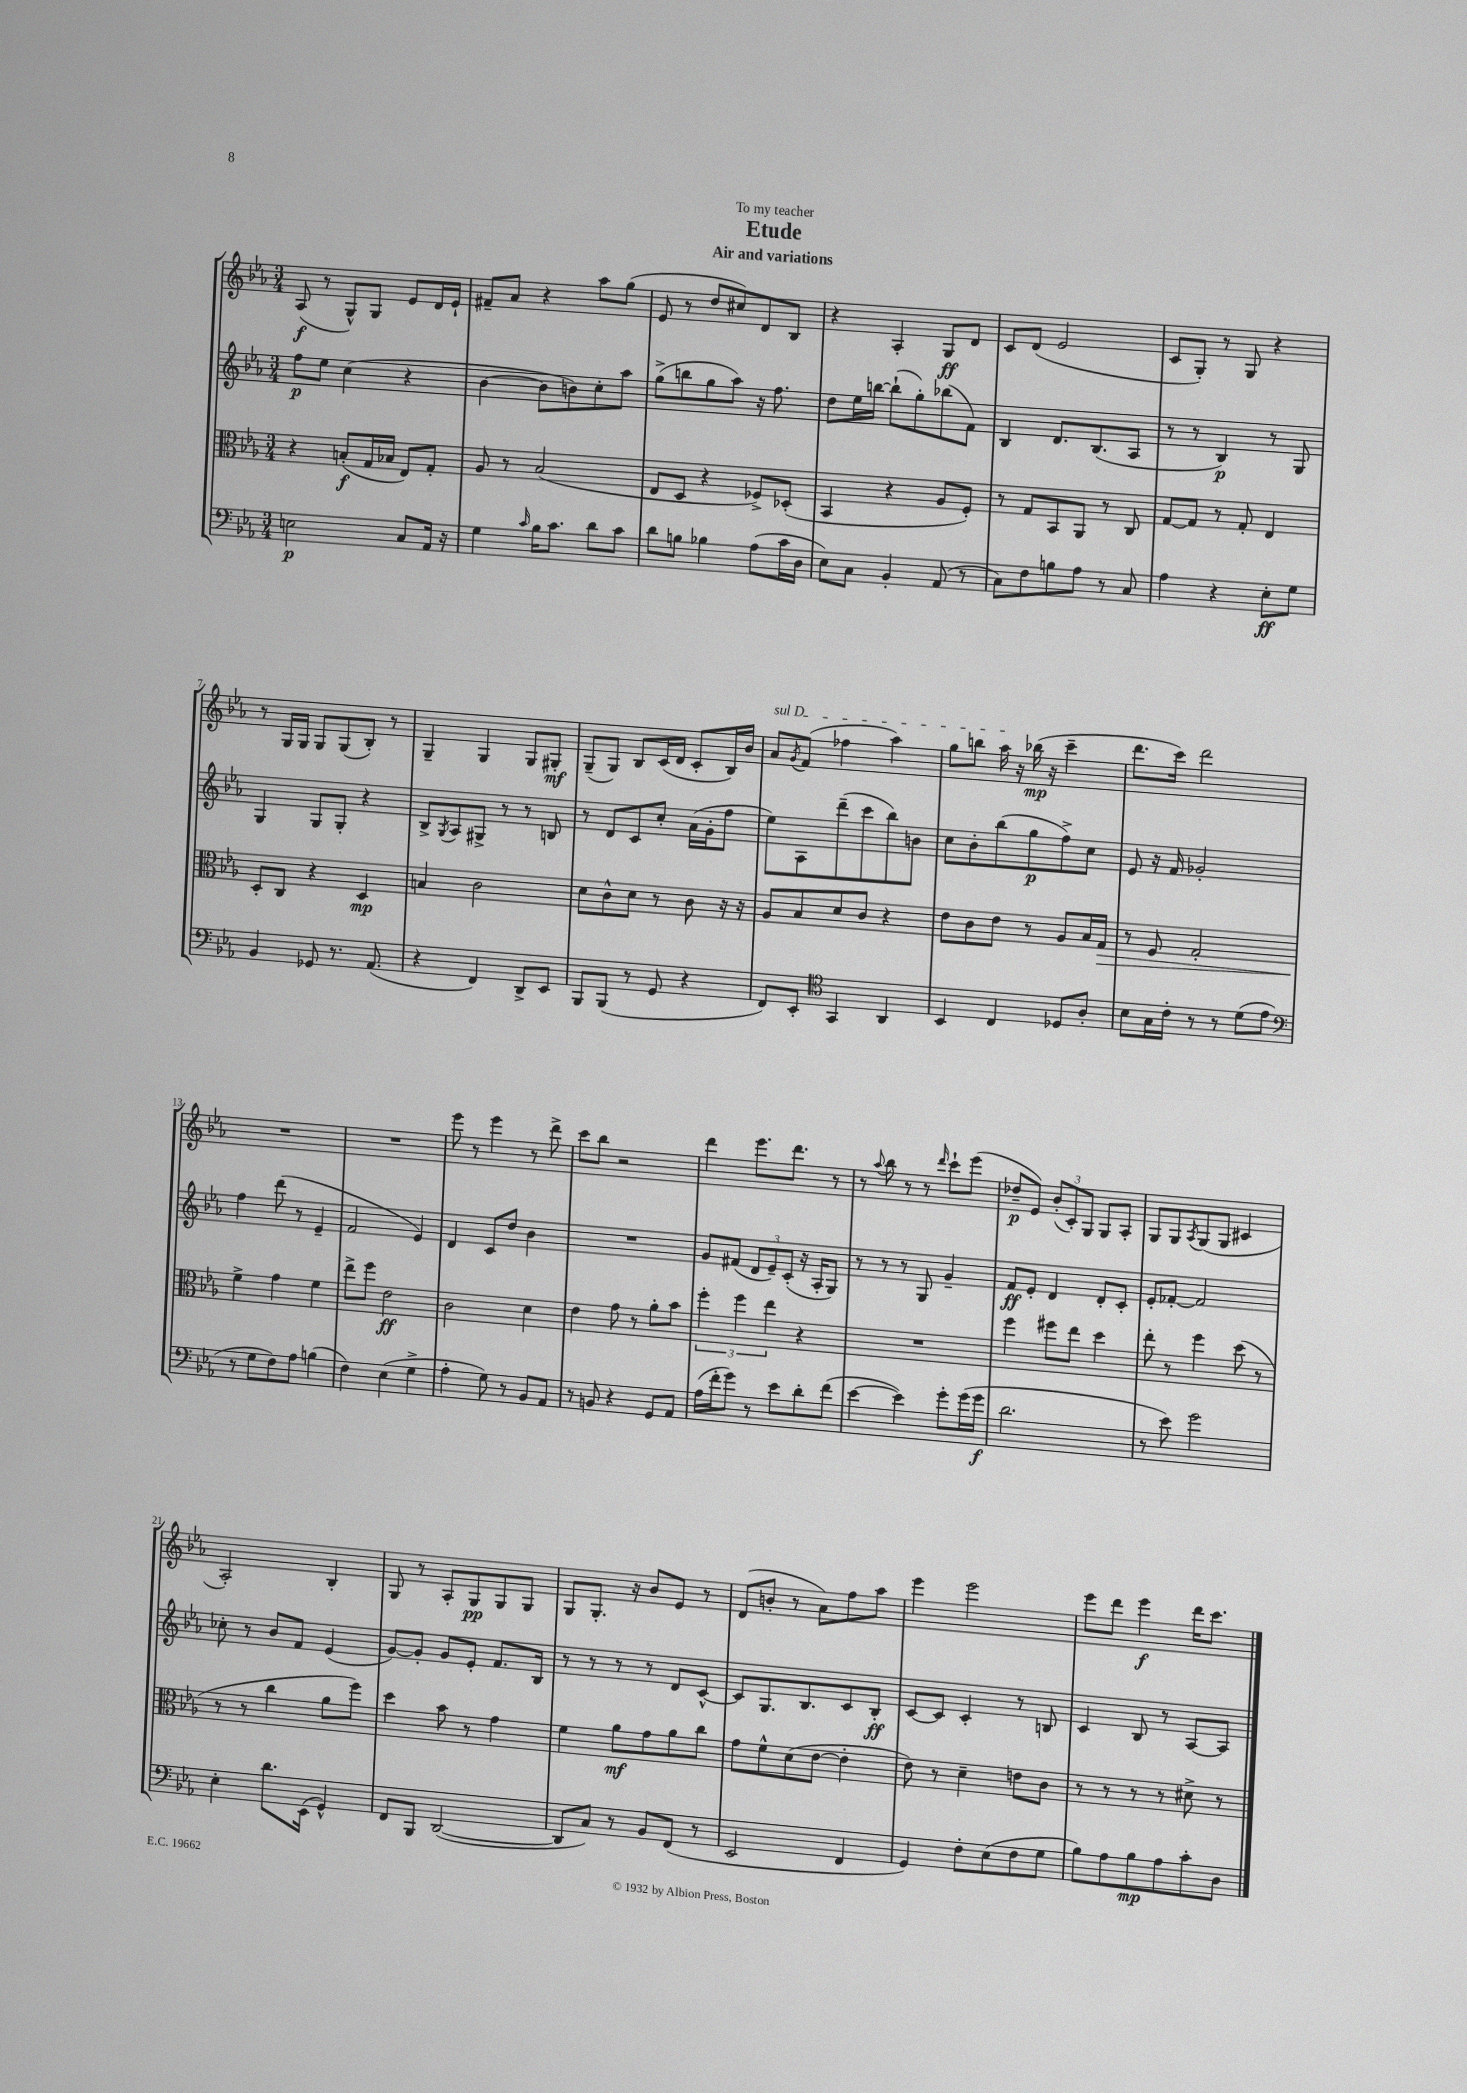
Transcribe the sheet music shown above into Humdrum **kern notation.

**kern	**kern	**kern	**kern
*staff4	*staff3	*staff2	*staff1
*clefF4	*clefC3	*clefG2	*clefG2
*k[b-e-a-]	*k[b-e-a-]	*k[b-e-a-]	*k[b-e-a-]
*M3/4	*M3/4	*M3/4	*M3/4
2E	4r	8ff	(8A-
.	.	8ee-	8r
.	(8B'	(4cc	8G^^)
.	16G	.	8G
.	16B-	.	.
8C	8E-)	4r	8e-
16AA-	8G'	.	16d
16r	.	.	16e-`
=	=	=	=
4G	8A-	[4b-	8f#~
.	8r	.	8a-
16qqc	.	.	.
16B-	(2B-	8b-]	4r
8.c	.	.	.
.	.	8b)	.
8d	.	8cc'	8aa-
8c	.	8aa-	(8gg
=	=	=	=
8d	8E-	(8gg^	8e-
8B	8D	8bb	8r
4B-	4r	8gg	8dd
.	.	8aa-)	8cc#)
(8A-	8F-^)	16r	8d
.	.	8.ff	.
16c	(8D-'	.	8B-
16D	.	.	.
=	=	=	=
8E-)	4BB-	8dd	4r
8C	.	16ee-	.
.	.	[16bb	.
4BB-'	4r	(8bb`]	4A-'
.	.	8gg')	.
(8AA-	8A-	(8bb-	8G
8r	8F')	8f)	8d
=	=	=	=
8C)	8r	4B-	8c
8F	8G	.	(8d
8B	8BB-	8.d	2e-
8A-	8AA-	.	.
.	.	(8.B-	.
8r	8r	.	.
8C	8C	8A-	.
=	=	=	=
4A-	[8G	8r	8c
.	8G]	8r	8G')
4r	8r	4B-)	8r
.	8G'	.	8G
8E-'	4E-	8r	4r
8G	.	8G	.
=	=	=	=
4BB-	8D'	4G	8r
.	8C	.	16G
.	.	.	16G
8GG-	4r	8G	8G
8.r	.	8G'	(8G
.	4D	4r	8B-')
(8.AA-	.	.	.
.	.	.	8r
=	=	=	=
4r	4B	8B-^	4G~
.	.	8qG	.
.	.	8A-	.
4FF)	2c	8G#^	4G
.	.	8r	.
8DD^	.	8r	8G
8EE-	.	8B	8G#'
=	=	=	=
8BBB-	8d	8r	(8G~
(8BBB-	8c^^	8d	8G)
8r	8d	8c	8B-
8GG	8r	8cc'	(16c
.	.	.	16d
4r	8c	(16a-	8c'
.	.	16g'	.
.	16r	8ff	16B-)
.	16r	.	16b-
=	=	=	=
8FF)	8A-	8ee-)	8a-
.	.	.	8qg
8EE-'	8B-	8A-	(8f
*clefC4	*	*	*
4GG	8d	(8ddd~	4ff-
.	8c	8ccc	.
4AA-	4r	8bb-)	4aa-)
.	.	8b	.
=	=	=	=
4BB-	8e-	8cc	8gg
.	8c	8b-'	8bb
4C	8e-	(8bb-	16aa-
.	.	.	16r
.	8r	8gg	(16bb-
.	.	.	16r
8D-	8A-	8ff^)	4ccc~
8A-'	16B-	8cc	.
.	16G	.	.
=	=	=	=
8B-	8r	8e-	8.ddd
16G	8F	16r	.
16c'	.	16f	16ccc)
8r	2G'	2g-'	2ddd
8r	.	.	.
(8d	.	.	.
8e-	.	.	.
=	=	=	=
*clefF4	*	*	*
8r	4f^	4ff	2.r
8G	.	.	.
8F)	4g	(8ddd	.
8A-	.	8r	.
(4B	4f	4e-~	.
=	=	=	=
4F)	8ee-^	2f	2.r
.	8ff	.	.
(4E-	2e-	.	.
4G^	.	4e-)	.
=	=	=	=
4A-'	2c	4d	8eee-
.	.	.	8r
8G)	.	8c	4eee-
8r	.	8dd	.
8BB-	4d	4b-	8r
8AA-	.	.	8ddd^
=	=	=	=
8r	4e-	2.r	8ccc
8BB	.	.	8bb-
4r	8g	.	2r
.	8r	.	.
8GG	8a-'	.	.
8AA-	8b-	.	.
=	=	=	=
(16A-	6ff'	8g	4ddd
16f'	.	.	.
8g)	.	(8f#	.
.	6ff	.	.
8r	.	12d	8.eee-
.	6ee-	12e-~)	.
8e-	.	.	.
.	.	(12c'	.
.	.	.	8.ddd
8d'	4r	16r	.
.	.	16A-'	.
(8f	.	8G)	8r
=	=	=	=
[4e-	2.r	8r	8r
.	.	.	8qqaa-
.	.	8r	8bb-
4e-])	.	8r	8r
.	.	8G	8r
.	.	.	16qqddd
8g'	.	4g~	8ccc`
(16g	.	.	(8eee-
16g	.	.	.
=	=	=	=
2.d	4ff	8f	8dd-~
.	.	8e-'	8e-)
.	8ff#	4d	(12b-'
.	.	.	12c')
.	8ee-	.	.
.	.	.	12G
.	4dd	8d'	8G
.	.	8c'	8A-'
=	=	=	=
8r	8ee-'	8e-'	8G
8e-)	8r	[8f-'	8G
.	.	.	8qA-
2g	4ff	2f-]	(8G
.	.	.	8G
.	(8dd	.	4c#
.	8r	.	.
=	=	=	=
4E-'	8r	8cc-'	2A-')
.	8r	8r	.
8.d	4cc	8b-	.
.	.	8f	.
(16EE-	.	.	.
4GG^^)	8a-	(4e-	4B-'
.	8ff)	.	.
=	=	=	=
8FF	4dd	[8g)	8G
8BBB-	.	8g']	8r
([2DD	8b-	8g	8A-'
.	8r	8e-'	8G
.	4g	8.f	8G
.	.	.	8G
.	.	16B-	.
=	=	=	=
8DD]	4f	8r	8G
8C)	.	8r	8.G'
8r	8a-	8r	.
.	.	.	16r
8BB-	8g	8r	8b-
(8FF	8a-	8d	8e-
8r	8cc	[8c^^	8r
=	=	=	=
2EE-	8g	8c]	(8d
.	8f^^	8.G	8b'
.	(8d	.	8r
.	.	8.B-	.
.	[8e-	.	8a-)
4FF	4e-']	8c	8ff
.	.	8B-'	8aa-
=	=	=	=
4GG)	8e-)	[8c	4eee-
.	8r	8c]	.
8F'	4d~	4c'	2eee-
(8E-	.	.	.
8F	8e	8r	.
8G	8c	8B	.
=	=	=	=
8B-)	8r	4c	8eee-
8A-	8r	.	8ddd
8B-	8r	8B-	4eee-
8A-	8r	8r	.
8c'	8d#^	[8A-	16ddd
.	.	.	8.ccc
8D	8r	8A-]	.
==	==	==	==
*-	*-	*-	*-
